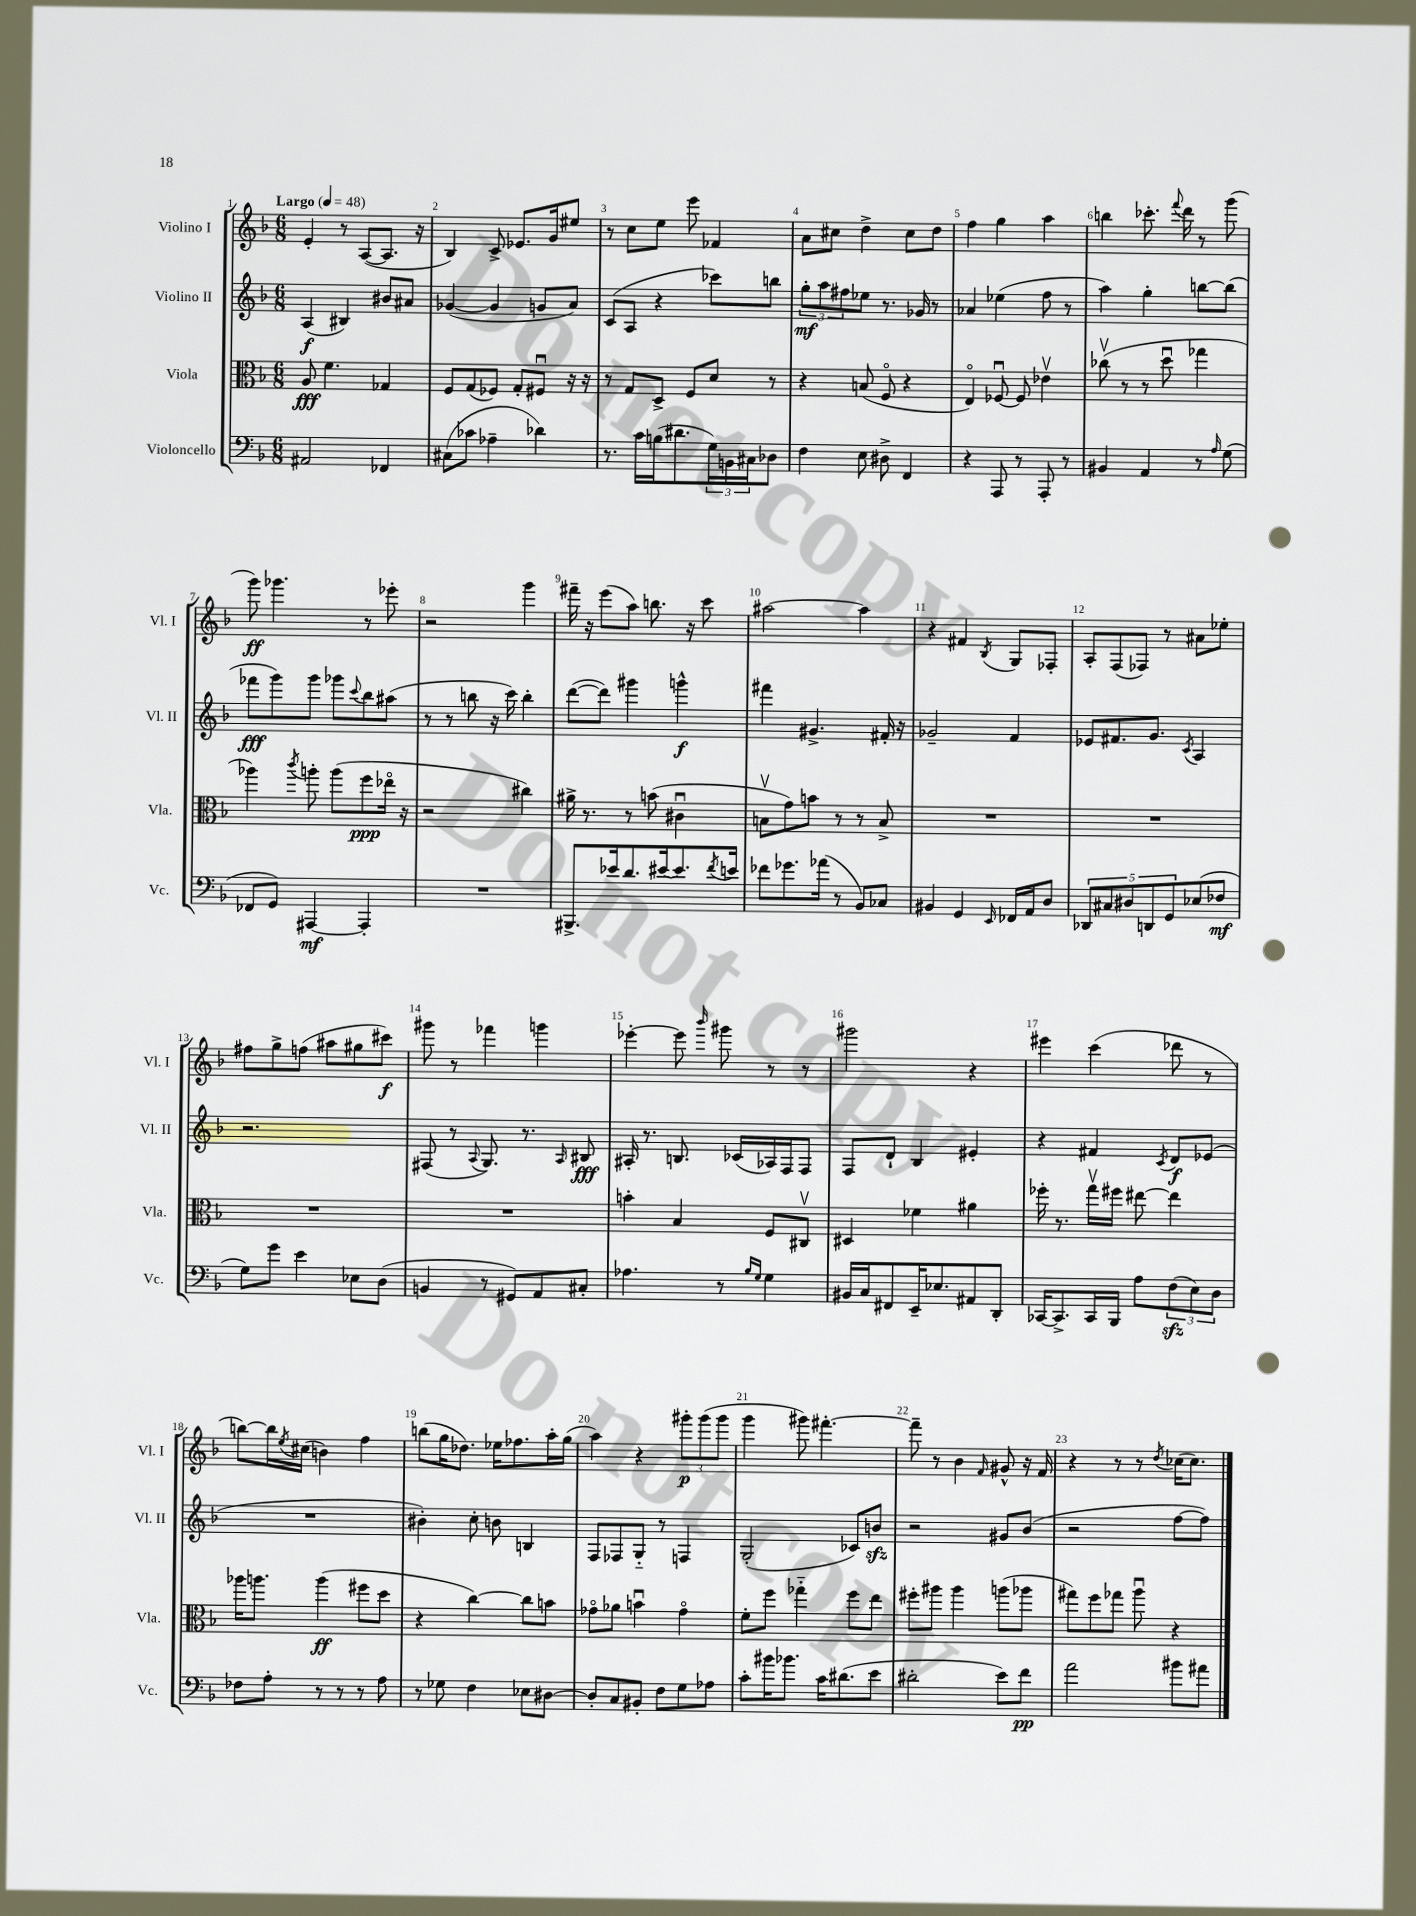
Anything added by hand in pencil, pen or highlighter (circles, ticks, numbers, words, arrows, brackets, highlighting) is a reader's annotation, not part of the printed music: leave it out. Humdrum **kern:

**kern	**kern	**kern	**kern
*staff4	*staff3	*staff2	*staff1
*clefF4	*clefC3	*clefG2	*clefG2
*k[b-]	*k[b-]	*k[b-]	*k[b-]
*M6/8	*M6/8	*M6/8	*M6/8
*MM48	*MM48	*MM48	*MM48
2AA#/	8A/	(4A/	4e'/
.	4.f\	.	.
.	.	4B#/)	8r
.	.	.	([8A/L
4FF-/	4G-/	8b#/L	8.A/]J
.	.	8a#/J	.
.	.	.	16r
=	=	=	=
(8C#\L	8F/L	([4g-/	4B-/)
8c-\J	(8G/	.	.
4A-~\	8F-/J)	4g-/]	8c^/
.	8G'/L	.	8.e-/L
4d-\)	8F#u/J	8g/L	.
.	.	.	16g/k
.	16r	8a/J)	8ee#/J
.	16r	.	.
=	=	=	=
8.r	8r	(8c/L	8r
.	8G/L	8A/J	8cc\L
16c\LL	.	.	.
(16B\J	8D^/J	4r	8ee\J
8.d#\	.	.	.
.	8F/L	.	8eee\
24G\L)	8d/J	8ccc-\L)	4f-/
24BB\	.	.	.
24C#\J	.	.	.
8D-\J	8r	8bb\J	.
=	=	=	=
4F\	4r	12gg'\L	8a\L
.	.	12aa\	.
.	.	.	8cc#\J
.	.	12ff#\	.
8E\	(8B/	8ee-\J	4dd^\
8D#^\	8Fo/	8.r	.
4FF/	4r	.	8cc#\L
.	.	16g-/	.
.	.	8r	8dd\J
=	=	=	=
4r	4Eo/)	4a-/	4ff\
8AAA/	[8F-u/	(4ee-\	4gg\
8r	8F-/]	.	.
8AAA'/	4e-v\	8ff\	4aa\
8r	.	8r	.
=	=	=	=
4BB#/	(8cc-v\	4aa\)	4bb\
.	8r	.	.
4AA/	8r	4gg'\	8.ccc-'\
.	8ddu\	.	.
.	.	.	8qqfff/
.	.	.	16ddd\
8r	4gg-\	[8bb\L	8r
16qqA/	.	.	.
(8G\	.	(8bb\]J	(8ggg\
=	=	=	=
8FF-/L	4aa-\)	8fff-\L	8ggg\)
8GG/J)	.	8ggg\)	4.ggg-\
.	8qccc/	.	.
[4AAA#/	8aa'\	8ggg\J	.
.	(8aa\L	8ggg-\L	.
.	.	8qqccc/	.
4AAA#'/]	8ff\	8bb-\	8r
.	16ee-o\Jk	(8aa#\J	8eee-'\
.	16r	.	.
=	=	=	=
2.r	2r	8r	2r
.	.	8r	.
.	.	8bb\	.
.	.	16r	.
.	.	16ccc\)	.
.	4cc#\)	4bb'\	4ggg\
=	=	=	=
8.BBB#^/L	16a#^\	([8ddd\L	16fff#~\
.	8.r	.	16r
.	.	8ddd\]J)	(8eee\L
16e-/k	.	.	.
8.d/	8r	4ggg#\	8aa\J)
.	(8b\	.	8.bb\
[16e#/k	.	.	.
8.e#/]	4c#u\	4ggg^^\	.
.	.	.	16r
.	.	.	8ccc\
8qf/	.	.	.
16e/Jk	.	.	.
=	=	=	=
8f-\L	8Bv\L	4fff#\	[2aa#\
8.g-\	8g\)	.	.
.	8b\J	4.g#^/	.
(16a-\Jk	.	.	.
8r	8r	.	.
8BB-/L)	8r	.	4aa#\]
8C-/J	8B^/	16f#'/	.
.	.	16r	.
=	=	=	=
4BB#/	2.r	2g-~/	4r
4GG/	.	.	4f#/
16qqEE/	.	.	8qB-/
16FF-/LL	.	4f/	8G/L
16AA/J	.	.	.
8D/J	.	.	8F-'/J
=	=	=	=
10DD-/L	2.r	8e-/L	8A'/L
10C#/	.	.	.
.	.	8.f#/	(8F/
10D#/	.	.	.
.	.	.	8F-/J)
10DD/	.	.	.
.	.	8.g/J	.
.	.	.	8r
10GG/	.	.	.
.	.	8qc/	.
(8E-/	.	4A/	8a#\L
8F-/J	.	.	8ee-'\J
=	=	=	=
8G\L)	2.r	2.r	8ff#\L
8g\J	.	.	8gg^\
4e\	.	.	(8ff\J
.	.	.	8aa#\L
8E-\L	.	.	8gg#\
(8D\J	.	.	8ccc#\J)
=	=	=	=
4BB/	2.r	(8F#/	8ggg#\
.	.	8r	8r
.	.	8qqA/	.
8r	.	8.G/)	4fff-\
8GG#/L)	.	.	.
.	.	8.r	.
8AA/	.	.	4ggg\
.	.	16qqA/	.
8C#'/J	.	8B#/	.
=	=	=	=
4.A-\	4b'\	16A#'/	[4eee-'\
.	.	8.r	.
.	4B-/	8.B/	8eee-\]
.	.	.	16qqbbb-/
8r	.	.	8ggg#\
.	.	(16c-/LL	.
16qqB-/LL	.	.	.
16qqG/JJ	.	.	.
4G\	8F/L	16A-/)	8r
.	.	16F/J	.
.	8C#v/J	8F/J	8r
=	=	=	=
16BB#/LL	4D#/	8F/L	2ggg#\
16C/J	.	.	.
8FF#/	.	8d`/J	.
16EE~/K	4f-\	4B-/	.
8.E-/	.	.	.
8AA#/	4a#\	4e#'/	4r
8DD'/J	.	.	.
=	=	=	=
[16CC-/LK	16ff-'\	4r	4eee#\
8.CC-^/]	8.r	.	.
16CC-/L	16ggv\LL	4f#/	(4ccc\
16BBB-/JJ	16ff#\JJ	.	.
8A\L	[8ee#\	.	.
.	.	8qc/	.
(12F\	4ee#\]	8d/L	8ddd-\
12E\)	.	.	.
.	.	(8e-/J	8r
12D\J	.	.	.
=	=	=	=
8F-\L	16aa-\LK	2.r	[8bb\L)
.	8.aa\J	.	.
8A'\J	.	.	16bb\]L
.	.	.	8qee/
.	.	.	(16cc#\JJ
8r	(4aa\	.	4b\)
8r	.	.	.
8r	8ff#\L	.	4ff\
8A\	8dd\J	.	.
=	=	=	=
8r	4r	4b#'\)	(8bb\L
8G-\	.	.	16gg\K
.	.	.	8.dd-\J)
4F\	[4cc\)	8cc'\	.
.	.	8b\	16ee-\LK
.	.	.	8.ff-\
8E-\L	8cc\]L	4B/	.
[8D#\J	8b\J	.	16aa'\L
.	.	.	(16gg\JJ
=	=	=	=
8D#'/]L	8g-o\L	8F/L	4aa\)
8C/	8a-\J	8F-/	.
8BB#'/J	4bu\	8G'~/J	4r
8F\L	.	8r	.
8G\	4g-o\	4F/	12ggg#'\L
.	.	.	(12ggg#\
8A-\J	.	.	.
.	.	.	12ggg#\J
=	=	=	=
8c'\L	8f'\L	(2G'/	4ggg\
16b#\K	8ff\J	.	.
8.b-\J	.	.	.
.	4gg-'~\	.	8ggg#\)
16c\LK	.	.	[4.fff#'\
(8.d#\	.	.	.
.	8ff\L	8c-/L)	.
8e\J	8ee\J	8b/J	.
=	=	=	=
2d#'\	8ff#'\L	2r	8fff#~\]
.	8aa#\J	.	8r
.	4aa#\	.	4b-\
.	.	.	16qqf/
8e\L)	(8aa\L	8g#/L	8g#^^/
8f\J	8aa-\J	(8b-/J	16r
.	.	.	16f/
=	=	=	=
2a\	8gg#\L)	2r	4r
.	8ff\	.	.
.	8gg-\J	.	8r
.	8aau\	.	8r
.	.	.	8qdd/
8b#\L	4r	[8ff\L	(16cc-\LK
.	.	.	8.cc-\J)
8a#\J	.	8ff\]J)	.
==	==	==	==
*-	*-	*-	*-
